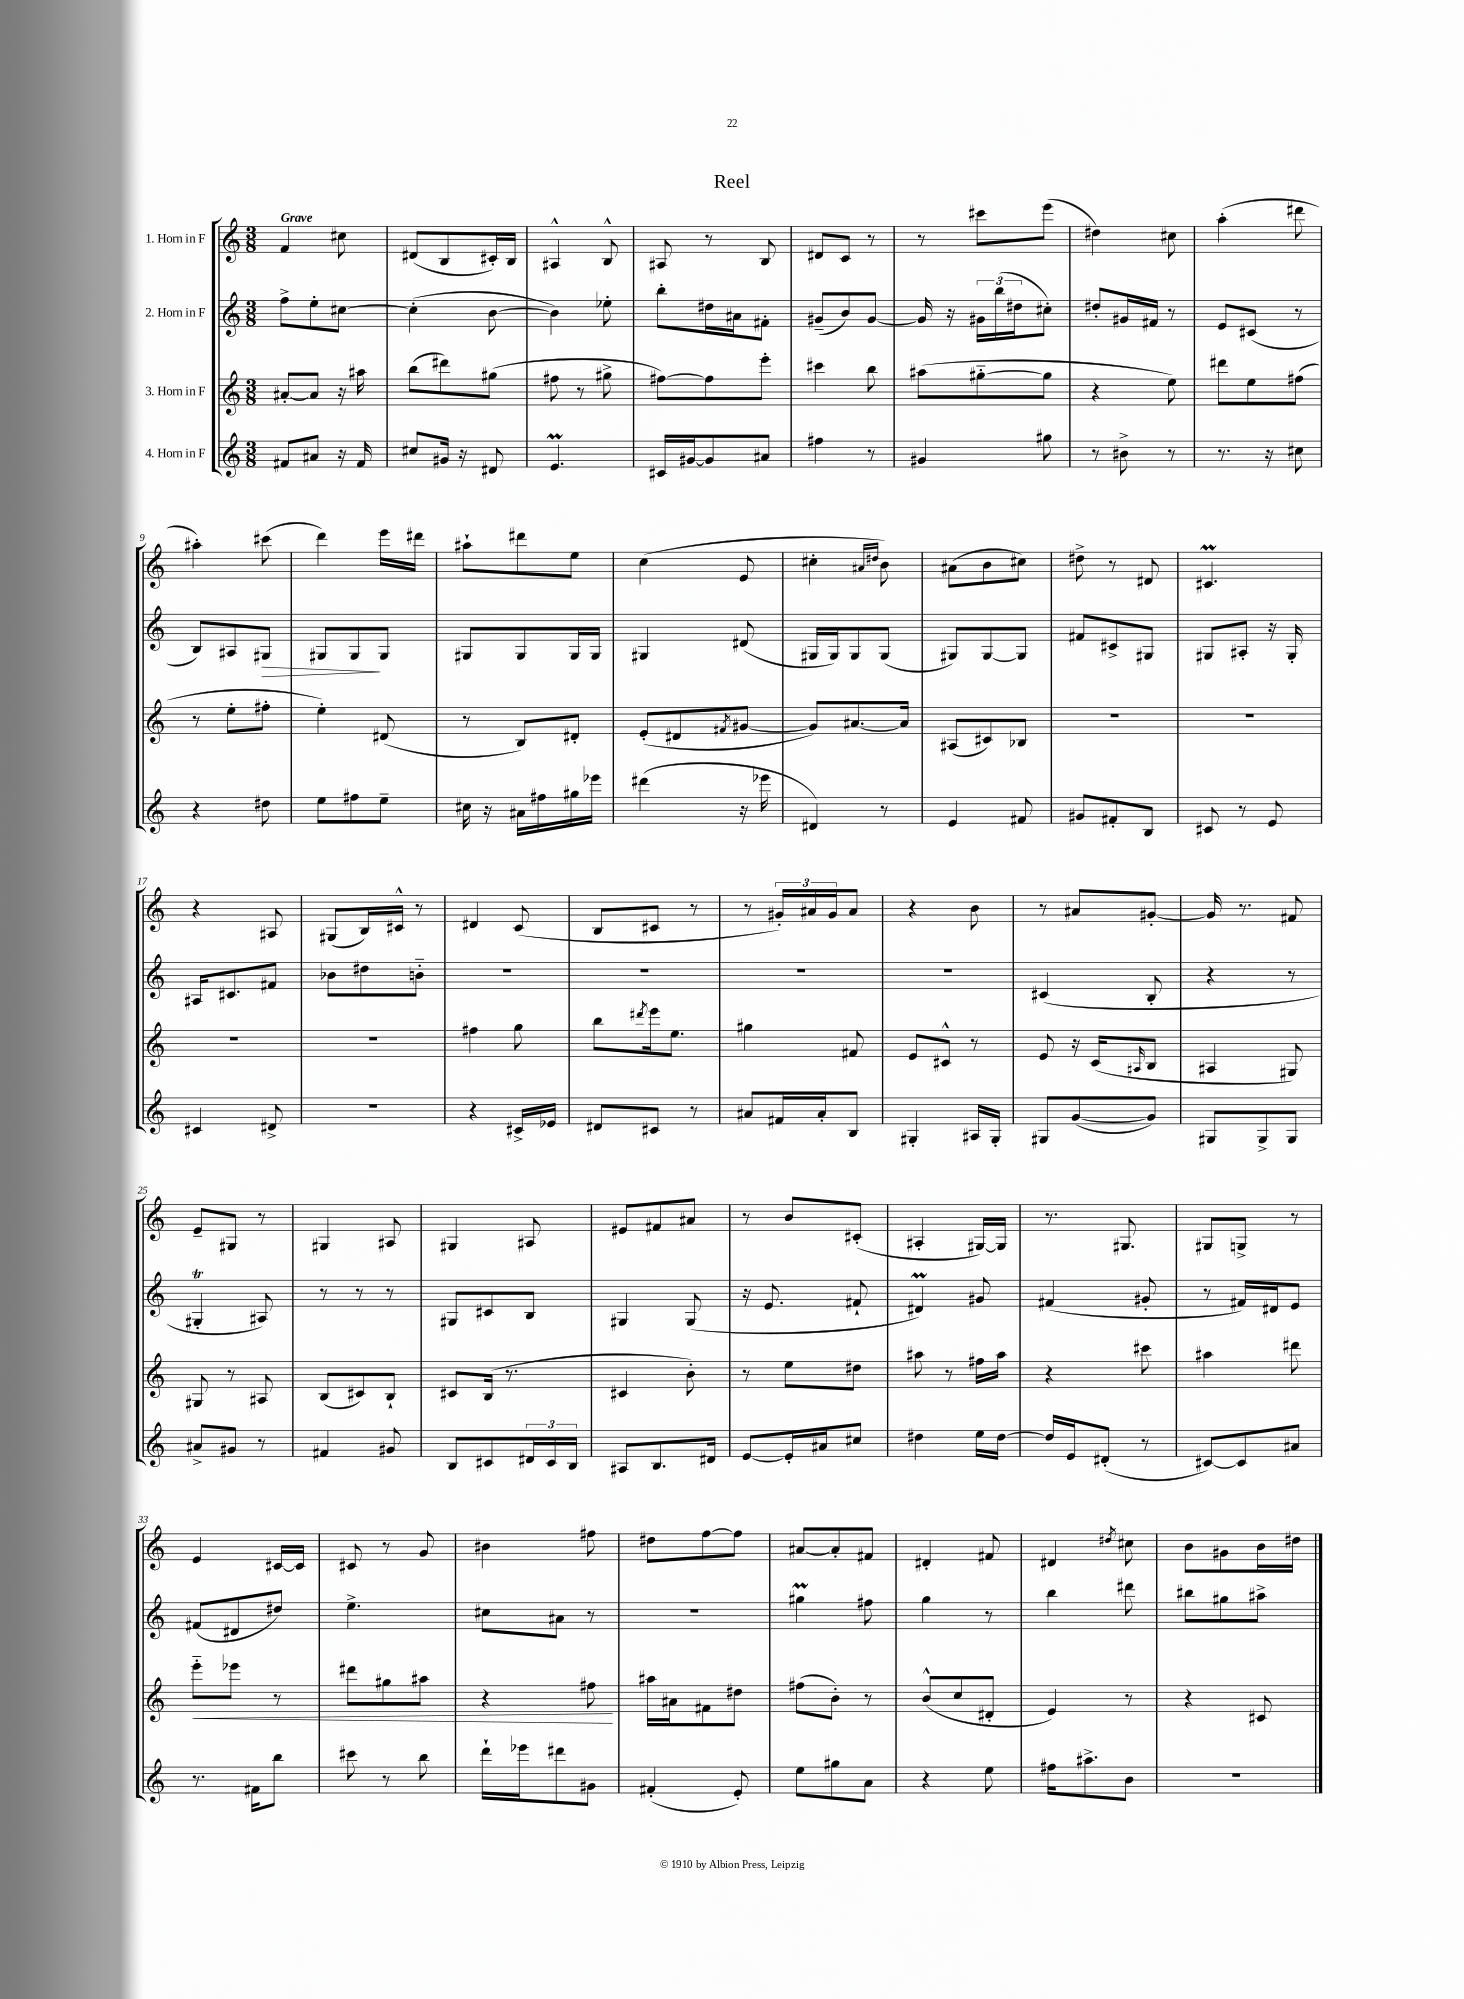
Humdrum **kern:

**kern	**kern	**kern	**kern
*staff4	*staff3	*staff2	*staff1
*clefG2	*clefG2	*clefG2	*clefG2
*k[]	*k[]	*k[]	*k[]
*M3/8	*M3/8	*M3/8	*M3/8
8f#	[8a#'	8ff^	4f
8a#	8a#]	8ee'	.
16r	16r	[8cc#	8cc#
16f#	16aa#	.	.
=	=	=	=
8cc#	(8bb	(4cc#']	(8d#
16g#	8ddd#)	.	8B
16r	.	.	.
8d#	(8gg#	[8b	16c#')
.	.	.	16B
=	=	=	=
4.e	8ff#	4b])	4A#^^
.	8r	.	.
.	8gg#^	8ee-'	8B^^
=	=	=	=
16c#	[8ff#)	8bb'	8A#
[16g#	.	.	.
8g#]	8ff#]	16dd#	8r
.	.	16a#	.
8a#	8eee'	8f#'	8B
=	=	=	=
4ff#	4ccc#	(8g#~	8d#
.	.	8b)	8c
8r	8bb	[8g#	8r
=	=	=	=
4g#	(8aa#	16g#]	8r
.	.	16r	.
.	[8gg#'~	24g#	8ccc#
.	.	(24bb	.
.	.	24dd#	.
8gg#	8gg#]	8cc#')	(8eee
=	=	=	=
8r	4r	8dd#'	4dd#)
8b#^	.	16g#	.
.	.	16f#	.
8r	8ee)	8r	8cc#
=	=	=	=
8.r	8ddd#	8e	(4aa'
.	8ee	(8c#	.
16r	.	.	.
8cc#	(8ff#	8r	8ddd#
=	=	=	=
4r	8r	8B)	4aa#')
.	8ee'	8A#	.
8dd#	8ff#'	8G#	(8ccc#
=	=	=	=
8ee	4ee')	8G#	4ddd)
8ff#	.	8G#	.
8ee~	(8d#	8G#	16eee
.	.	.	16ddd#
=	=	=	=
16cc#	8r	8G#	8aa#`
16r	.	.	.
16a#	8B)	8G#	8ddd#
16ff#	.	.	.
16gg#	8d#'	16G#	8ee
16eee-	.	16G#	.
=	=	=	=
(4ddd#	(8e'	4G#	(4cc
.	8d#	.	.
.	8qf#	.	.
16r	[8g#	(8d#	8e
16eee-	.	.	.
=	=	=	=
4d#)	8g#])	16G#	4cc#'
.	.	16G#)	.
.	[8.a#	8G#	.
.	.	.	16qqa#
.	.	.	16qqdd#
8r	.	(8G#	8b)
.	16a#]	.	.
=	=	=	=
4e	(8A#	8G#)	(8a#
.	8c#)	[8G#	8b
8f#	8B-	8G#]	8cc#)
=	=	=	=
8g#	4.r	8f#	8dd#^
8f#'	.	8c#^	8r
8B	.	8G#	8d#
=	=	=	=
8c#	4.r	8G#	4.c#
8r	.	8A#'	.
8e	.	16r	.
.	.	16G#'	.
=	=	=	=
4c#	4.r	16A#	4r
.	.	8.c#	.
8d#^	.	8f#	8A#
=	=	=	=
4.r	4.r	8b-	(8G#
.	.	8dd#	16B)
.	.	.	16c#^^
.	.	8b'~	8r
=	=	=	=
4r	4ff#	4.r	4d#
16c#^	8gg	.	(8c
16e-	.	.	.
=	=	=	=
8d#	8bb	4.r	8B
.	8qddd#	.	.
8c#	16eee	.	8c#
.	8.ee	.	.
8r	.	.	8r
=	=	=	=
8a#	4gg#	4.r	8r
16f#	.	.	24g#')
.	.	.	24a#
16a#'	.	.	.
.	.	.	24g#
8B	8f#	.	8a#
=	=	=	=
4G#'	8e	4.r	4r
.	8c#^^	.	.
16A#	8r	.	8b
16G#'	.	.	.
=	=	=	=
8G#	8e	(4c#	8r
([8g	16r	.	8a#
.	(16c	.	.
.	16qqA#	.	.
8g])	8B	8B'	[8g#'
=	=	=	=
8G#	4A#	4r	16g#]
.	.	.	8.r
8G#^	.	.	.
8G#	8G#)	8r	8f#
=	=	=	=
8a#^	8G#	4G#'	8e~
8g#	8r	.	8G#
8r	8A#	8A#)	8r
=	=	=	=
4f#	(8B	8r	4G#
.	8c#)	8r	.
8g#	8B`	8r	8A#
=	=	=	=
8B	8c#	8G#	4G#
8c#	(16B	8c#	.
.	8.r	.	.
24d#	.	8B	8A#
24c#	.	.	.
24B	.	.	.
=	=	=	=
8A#	4c#	4G#	8e#
8.B	.	.	8f#
.	8b')	(8G#	8a#
16d#	.	.	.
=	=	=	=
[8e	8r	16r	8r
.	.	8.e	.
16e']	8ee	.	8b
16a#	.	.	.
8cc#	8dd#	8f#`	(8c#'
=	=	=	=
4dd#	8aa#	4d#)	4A#'
.	8r	.	.
16ee	16ff#	8g#	[16G#)
[16dd#	16aa#	.	16G#]
=	=	=	=
16dd#]	4r	(4f#	8.r
16e	.	.	.
(8d#'	.	.	.
.	.	.	8.G#
8r	8ccc#	8g#'	.
=	=	=	=
[8c#)	4aa#	8r	8G#
8c#]	.	16f#)	8G^
.	.	16d#	.
8a#	8ddd#	8e	8r
=	=	=	=
8.r	8eee'~	(8f#	4e
.	8eee-	8d#	.
16f#	.	.	.
8bb	8r	8dd#)	[16c#
.	.	.	16c#]
=	=	=	=
8ccc#	8ddd#	4.ee^	8c#
8r	8gg#	.	8r
8bb	8aa#	.	8g
=	=	=	=
16ddd`	4r	8cc#	4b#
16eee-	.	.	.
8ddd#	.	8a#	.
8g#	8ff#	8r	8ff#
=	=	=	=
(4f#'	16aa#	4.r	8dd#
.	16a#	.	.
.	8f#	.	[8ff
8e')	8dd#	.	8ff]
=	=	=	=
8ee	(8ff#	4gg#	[8a#
8gg#	8b')	.	8a#']
8a	8r	8ff#	8f#
=	=	=	=
4r	(8b^^	4gg	4d#'
.	8cc	.	.
8ee	8d#'	8r	8f#
=	=	=	=
16ff#	4e)	4bb	4d#
8.aa#^	.	.	.
.	.	.	8qdd#
8b	8r	8ddd#	8cc#
=	=	=	=
4.r	4r	8bb#	8b
.	.	8gg#	8g#
.	8c#	8aa#^	16b
.	.	.	16dd#
==	==	==	==
*-	*-	*-	*-
